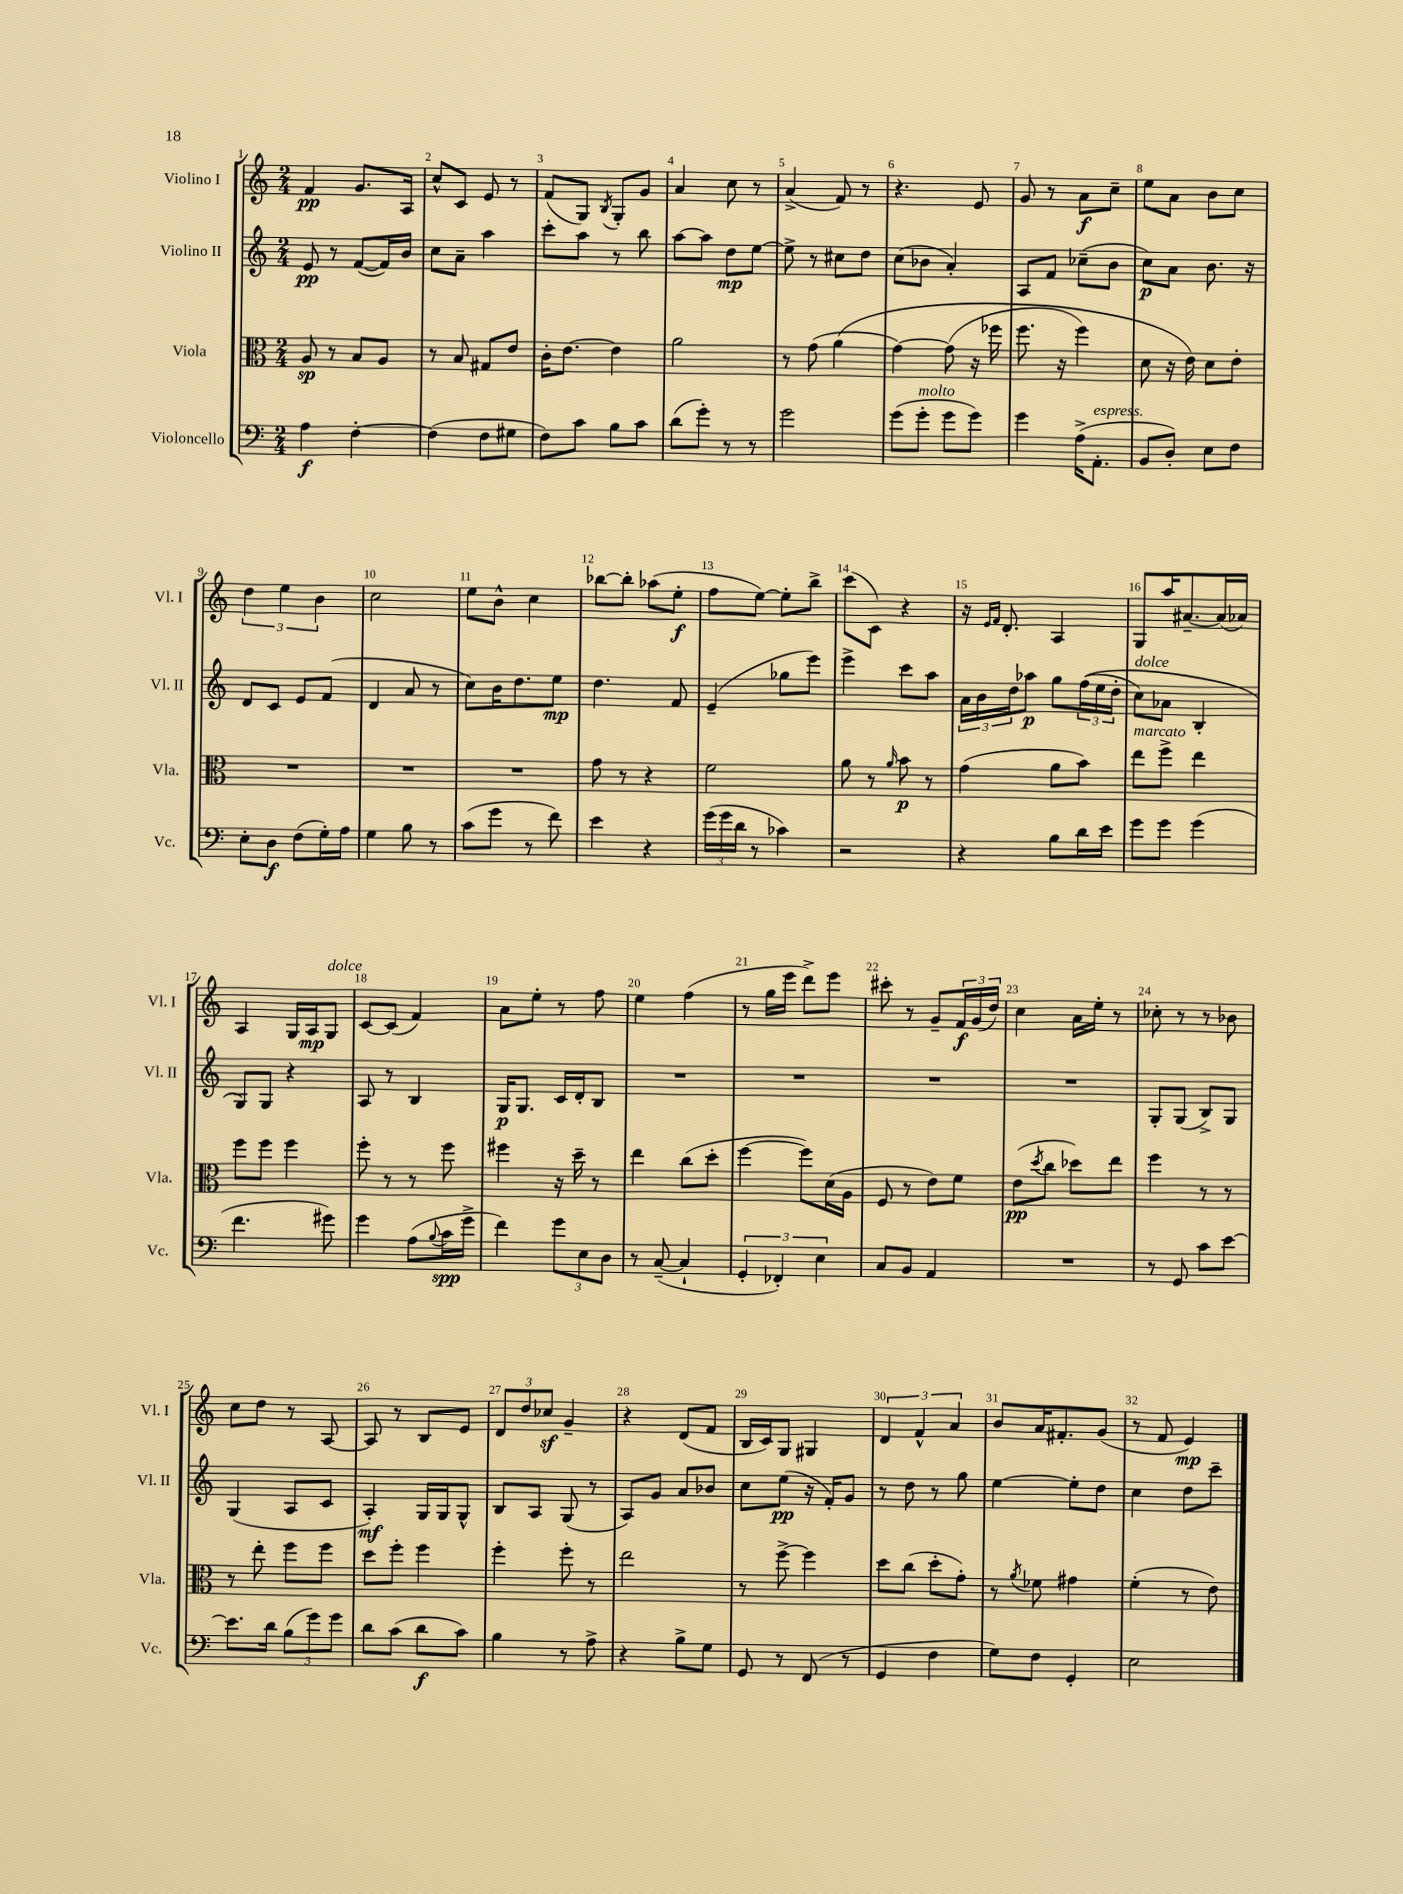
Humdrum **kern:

**kern	**dynam	**kern	**dynam	**kern	**dynam	**kern	**dynam
*part4	*part4	*part3	*part3	*part2	*part2	*part1	*part1
*staff4	*staff4	*staff3	*staff3	*staff2	*staff2	*staff1	*staff1
*I"Violoncello	*	*I"Viola	*	*I"Violino II	*	*I"Violino I	*
*I'Vc.	*	*I'Vla.	*	*I'Vl. II	*	*I'Vl. I	*
*clefF4	*	*clefC3	*	*clefG2	*	*clefG2	*
*k[]	*	*k[]	*	*k[]	*	*k[]	*
*M2/4	*	*M2/4	*	*M2/4	*	*M2/4	*
=1	=1	=1	=1	=1	=1	=1	=1
4A\	f	8A/	sp	8e/	pp	4f/	pp
.	.	8r	.	8r	.	.	.
[4F'\	.	8B/L	.	([8f/L	.	8.g/L	.
.	.	8A/J	.	16f/L])	.	.	.
.	.	.	.	16b/JJ	.	16A/Jk	.
=2	=2	=2	=2	=2	=2	=2	=2
(4F\]	.	8r	.	8cc\L	.	8cc^^/L	.
.	.	8B/	.	8a~\J	.	8c/J	.
8F\L	.	8G#X/L	.	4aa\	.	8e/	.
8G#X\J	.	8e/J	.	.	.	8r	.
=3	=3	=3	=3	=3	=3	=3	=3
8F\L)	.	16c'\KL	.	8ccc'\L	.	(8f/L	.
.	.	[8.e\J	.	.	.	.	.
8c\J	.	.	.	8aa\J	.	8G/J)	.
.	.	.	.	.	.	8qB/	.
8B\L	.	4e\]	.	8r	.	8G'/L	.
8c\J	.	.	.	8bb\	.	8g/J	.
=4	=4	=4	=4	=4	=4	=4	=4
(8d\L	.	2a\	.	[8aa\L	.	4a/	.
8g'\J)	.	.	.	8aa\J]	.	.	.
8r	.	.	.	8dd\L	mp	8cc\	.
8r	.	.	.	[8ee\J	.	8r	.
=5	=5	=5	=5	=5	=5	=5	=5
2g\	.	8r	.	8ee^\]	.	(4a^/	.
.	.	(8g\	.	8r	.	.	.
.	.	(4a\	.	8cc#X\L	.	8f/)	.
.	.	.	.	8dd\J	.	8r	.
=6	=6	=6	=6	=6	=6	=6	=6
(8g\L	.	[4g\)	.	(8cc\L	.	4.r	.
!LO:TX:a:i:t=molto	!	!	!	!	!	!	!
8g'\J	.	.	.	8b-X\J	.	.	.
8g\L	.	(8g\]	.	4a'/)	.	.	.
8g\J)	.	16r	.	.	.	8e/	.
.	.	16ff-X\	.	.	.	.	.
=7	=7	=7	=7	=7	=7	=7	=7
4g\	.	8.ff\	.	8A/L	.	8g/	.
.	.	.	.	8f/J	.	8r	.
.	.	16r	.	.	.	.	.
(16A^\KL	.	4ff\)	.	(8cc-X~\L	.	8a\L	f
!LO:TX:a:i:t=espress.	!	!	!	!	!	!	!
8.AA'\J	.	.	.	.	.	.	.
.	.	.	.	8b\J	.	8cc~\J	.
=8	=8	=8	=8	=8	=8	=8	=8
8BB/L	.	8d\	.	8cc\L)	p	8ee\L	.
8D'/J)	.	16r	.	8a\J	.	8a\J	.
.	.	16e\)	.	.	.	.	.
8E\L	.	8d\L	.	8.b\	.	8b\L	.
8F\J	.	8e'\J	.	.	.	8cc\J	.
.	.	.	.	16r	.	.	.
!!LO:LB:g=z
=9	=9	=9	=9	=9	=9	=9	=9
8E'\L	.	2r	.	8d/L	.	6dd\	.
8D\J	f	.	.	8c/J	.	.	.
.	.	.	.	.	.	6ee\	.
(8F\L	.	.	.	8e/L	.	.	.
.	.	.	.	.	.	6b\	.
16G'\L)	.	.	.	(8f/J	.	.	.
16A\JJ	.	.	.	.	.	.	.
=10	=10	=10	=10	=10	=10	=10	=10
4G\	.	2r	.	4d/	.	2cc\	.
8B\	.	.	.	8a/	.	.	.
8r	.	.	.	8r	.	.	.
=11	=11	=11	=11	=11	=11	=11	=11
(8c\L	.	2r	.	8cc\L)	.	8ee\L	.
8g\J	.	.	.	16b\K	.	8b^^\J	.
.	.	.	.	8.dd\	.	.	.
8r	.	.	.	.	.	4cc\	.
8f\)	.	.	.	8ee\J	mp	.	.
=12	=12	=12	=12	=12	=12	=12	=12
4e\	.	8g\	.	4.dd\	.	[8bb-X\L	.
.	.	8r	.	.	.	8bb-'\J]	.
4r	.	4r	.	.	.	(8aa-X\L	.
.	.	.	.	8f/	.	8ee'\J	f
=13	=13	=13	=13	=13	=13	=13	=13
(24g\LL	.	2f\	.	(4e~/	.	8ff\L	.
24g\	.	.	.	.	.	.	.
24d\JJ	.	.	.	.	.	.	.
8r	.	.	.	.	.	[8ee\J)	.
4c-X\)	.	.	.	8gg-X\L	.	8ee'\L]	.
.	.	.	.	8eee\J)	.	8bb^\J	.
=14	=14	=14	=14	=14	=14	=14	=14
2r	.	8a\	.	4eee^\	.	(8ccc\L	.
.	.	8r	.	.	.	8c\J)	.
.	.	16qqa/	.	.	.	.	.
.	.	8b\	p	8ccc\L	.	4r	.
.	.	8r	.	8aa\J	.	.	.
=15	=15	=15	=15	=15	=15	=15	=15
4r	.	(4g\	.	24a\LL	.	16r	.
.	.	.	.	24b\	.	.	.
.	.	.	.	.	.	16qqe/LL	.
.	.	.	.	.	.	16qqf/JJ	.
.	.	.	.	.	.	8.d'/	.
.	.	.	.	24dd\J	.	.	.
.	.	.	.	8aa-X\J	p	.	.
8B\L	.	8a\L	.	8gg\L	.	4A/	.
16d\L	.	8b\J)	.	((24ff\L	.	.	.
.	.	.	.	24ee\	.	.	.
16e\JJ	.	.	.	.	.	.	.
.	.	.	.	24dd'\JJ	.	.	.
=16	=16	=16	=16	=16	=16	=16	=16
!	!	!	!	!LO:TX:a:i:t=dolce	!	!	!
!	!	!LO:TX:a:i:t=marcato	!	!	!	!	!
8g\L	.	8ee\L	.	8cc\L)	.	8G/L	.
8g\J	.	8ff^\J	.	8a-X\J	.	16aa/K	.
.	.	.	.	.	.	[8.a#X~/	.
(4g\	.	4ee\	.	4B'/	.	.	.
.	.	.	.	.	.	(16a#/L]	.
.	.	.	.	.	.	16a-X/JJ)	.
!!LO:LB:g=z
=17	=17	=17	=17	=17	=17	=17	=17
4.f\	.	8ff\L	.	8G/L)	.	4A/	.
.	.	8ff\J	.	8G/J	.	.	.
.	.	4ff\	.	4r	.	16G/LL	.
.	.	.	.	.	.	16A/J	mp
!	!	!	!	!	!	!LO:TX:a:i:t=dolce	!
8g#X\)	.	.	.	.	.	8G/J	.
=18	=18	=18	=18	=18	=18	=18	=18
4g\	.	8ff'\	.	8A/	.	[8c/L	.
.	.	8r	.	8r	.	(8c/J]	.
(8A\L	.	8r	.	4B/	.	4f/)	.
8qqB/	.	.	.	.	.	.	.
16c\L	spp	8ff\	.	.	.	.	.
16g^\JJ	.	.	.	.	.	.	.
=19	=19	=19	=19	=19	=19	=19	=19
4f\)	.	4ff#X\	.	16G/KL	p	8a\L	.
.	.	.	.	8.G/J	.	.	.
.	.	.	.	.	.	8ee'\J	.
12g\L	.	16r	.	16c/LL	.	8r	.
.	.	16dd~\	.	16d'/J	.	.	.
12E\	.	.	.	.	.	.	.
.	.	8r	.	8B/J	.	8ff\	.
12D\J	.	.	.	.	.	.	.
=20	=20	=20	=20	=20	=20	=20	=20
8r	.	4ee\	.	2r	.	4ee\	.
([8C~/	.	.	.	.	.	.	.
4C`/]	.	(8cc\L	.	.	.	(4ff\	.
.	.	8dd'\J	.	.	.	.	.
=21	=21	=21	=21	=21	=21	=21	=21
6GG'/	.	[4ff\	.	2r	.	8r	.
.	.	.	.	.	.	16gg\LL	.
6FF-X'/)	.	.	.	.	.	.	.
.	.	.	.	.	.	16eee\JJ	.
.	.	8ff\L])	.	.	.	8ddd^\L)	.
6E\	.	.	.	.	.	.	.
.	.	(16d\L	.	.	.	8eee\J	.
.	.	16A\JJ	.	.	.	.	.
=22	=22	=22	=22	=22	=22	=22	=22
8C/L	.	8F/	.	2r	.	8ccc#X'\	.
8BB/J	.	8r	.	.	.	8r	.
4AA/	.	8e\L)	.	.	.	8g~/L	.
.	.	8f\J	.	.	.	24f/L	f
.	.	.	.	.	.	(24g/	.
.	.	.	.	.	.	24dd/JJ)	.
=23	=23	=23	=23	=23	=23	=23	=23
2r	.	(8e\L	pp	2r	.	4cc\	.
.	.	8qdd/	.	.	.	.	.
.	.	8cc\J	.	.	.	.	.
.	.	8dd-X\L)	.	.	.	16a\LL	.
.	.	.	.	.	.	16ee'\JJ	.
.	.	8ee\J	.	.	.	8r	.
=24	=24	=24	=24	=24	=24	=24	=24
8r	.	4ff\	.	8G'/L	.	8cc-X'\	.
8GG/	.	.	.	(8G/J	.	8r	.
8c\L	.	8r	.	8B^/L)	.	8r	.
[8e\J	.	8r	.	8G/J	.	8b-X\	.
!!LO:LB:g=z
=25	=25	=25	=25	=25	=25	=25	=25
8.e\L]	.	8r	.	(4G/	.	8cc\L	.
.	.	8ee'\	.	.	.	8dd\J	.
16d\Jk	.	.	.	.	.	.	.
(12B\L	.	8ff\L	.	8A/L	.	8r	.
12g\)	.	.	.	.	.	.	.
.	.	8ff\J	.	8c/J	.	[8A/	.
12g\J	.	.	.	.	.	.	.
=26	=26	=26	=26	=26	=26	=26	=26
8d\L	.	8dd\L	.	4A'/)	mf	8A/]	.
(8c\J	.	8ff'\J	.	.	.	8r	.
8d\L	f	4ff\	.	16G/LL	.	8B/L	.
.	.	.	.	16G/J	.	.	.
8c\J)	.	.	.	8G^^/J	.	8e/J	.
=27	=27	=27	=27	=27	=27	=27	=27
4B\	.	4ff'\	.	8B/L	.	12d/L	.
.	.	.	.	.	.	12dd/	.
.	.	.	.	8A/J	.	.	.
.	.	.	.	.	.	12cc-Xz/J	.
8r	.	8ff'\	.	(8G/	.	4g~/	.
8A^\	.	8r	.	8r	.	.	.
=28	=28	=28	=28	=28	=28	=28	=28
4r	.	2ee\	.	8A/L)	.	4r	.
.	.	.	.	8g/J	.	.	.
8B^\L	.	.	.	8a/L	.	(8d/L	.
8G\J	.	.	.	8b-X/J	.	8f/J	.
=29	=29	=29	=29	=29	=29	=29	=29
8GG/	.	8r	.	8cc\L	.	16B/LL	.
.	.	.	.	.	.	16c/J)	.
8r	.	[8ff^\	.	(8ee\J	pp	8G/J	.
(8FF/	.	4ff\]	.	16r	.	4G#X/	.
.	.	.	.	16f'/KL)	.	.	.
8r	.	.	.	8g/J	.	.	.
=30	=30	=30	=30	=30	=30	=30	=30
4GG/	.	8dd\L	.	8r	.	6d/	.
.	.	(8cc\J	.	8dd\	.	.	.
.	.	.	.	.	.	6f^^/	.
4F\	.	8dd'\L	.	8r	.	.	.
.	.	.	.	.	.	6a/	.
.	.	8g'\J)	.	8gg\	.	.	.
=31	=31	=31	=31	=31	=31	=31	=31
8G\L)	.	8r	.	[4ee\	.	8b/L	.
.	.	8qa/	.	.	.	.	.
8F\J	.	8f-X\	.	.	.	16a/K	.
.	.	.	.	.	.	8.f#X'/	.
4GG'/	.	4g#X\	.	8ee'\L]	.	.	.
.	.	.	.	8dd\J	.	(8g/J	.
=32	=32	=32	=32	=32	=32	=32	=32
2E\	.	(4f'\	.	4cc\	.	8r	.
.	.	.	.	.	.	8f/	.
.	.	8r	.	8dd\L	.	4e/)	mp
.	.	8e\)	.	8ccc~\J	.	.	.
==	==	==	==	==	==	==	==
*-	*-	*-	*-	*-	*-	*-	*-
